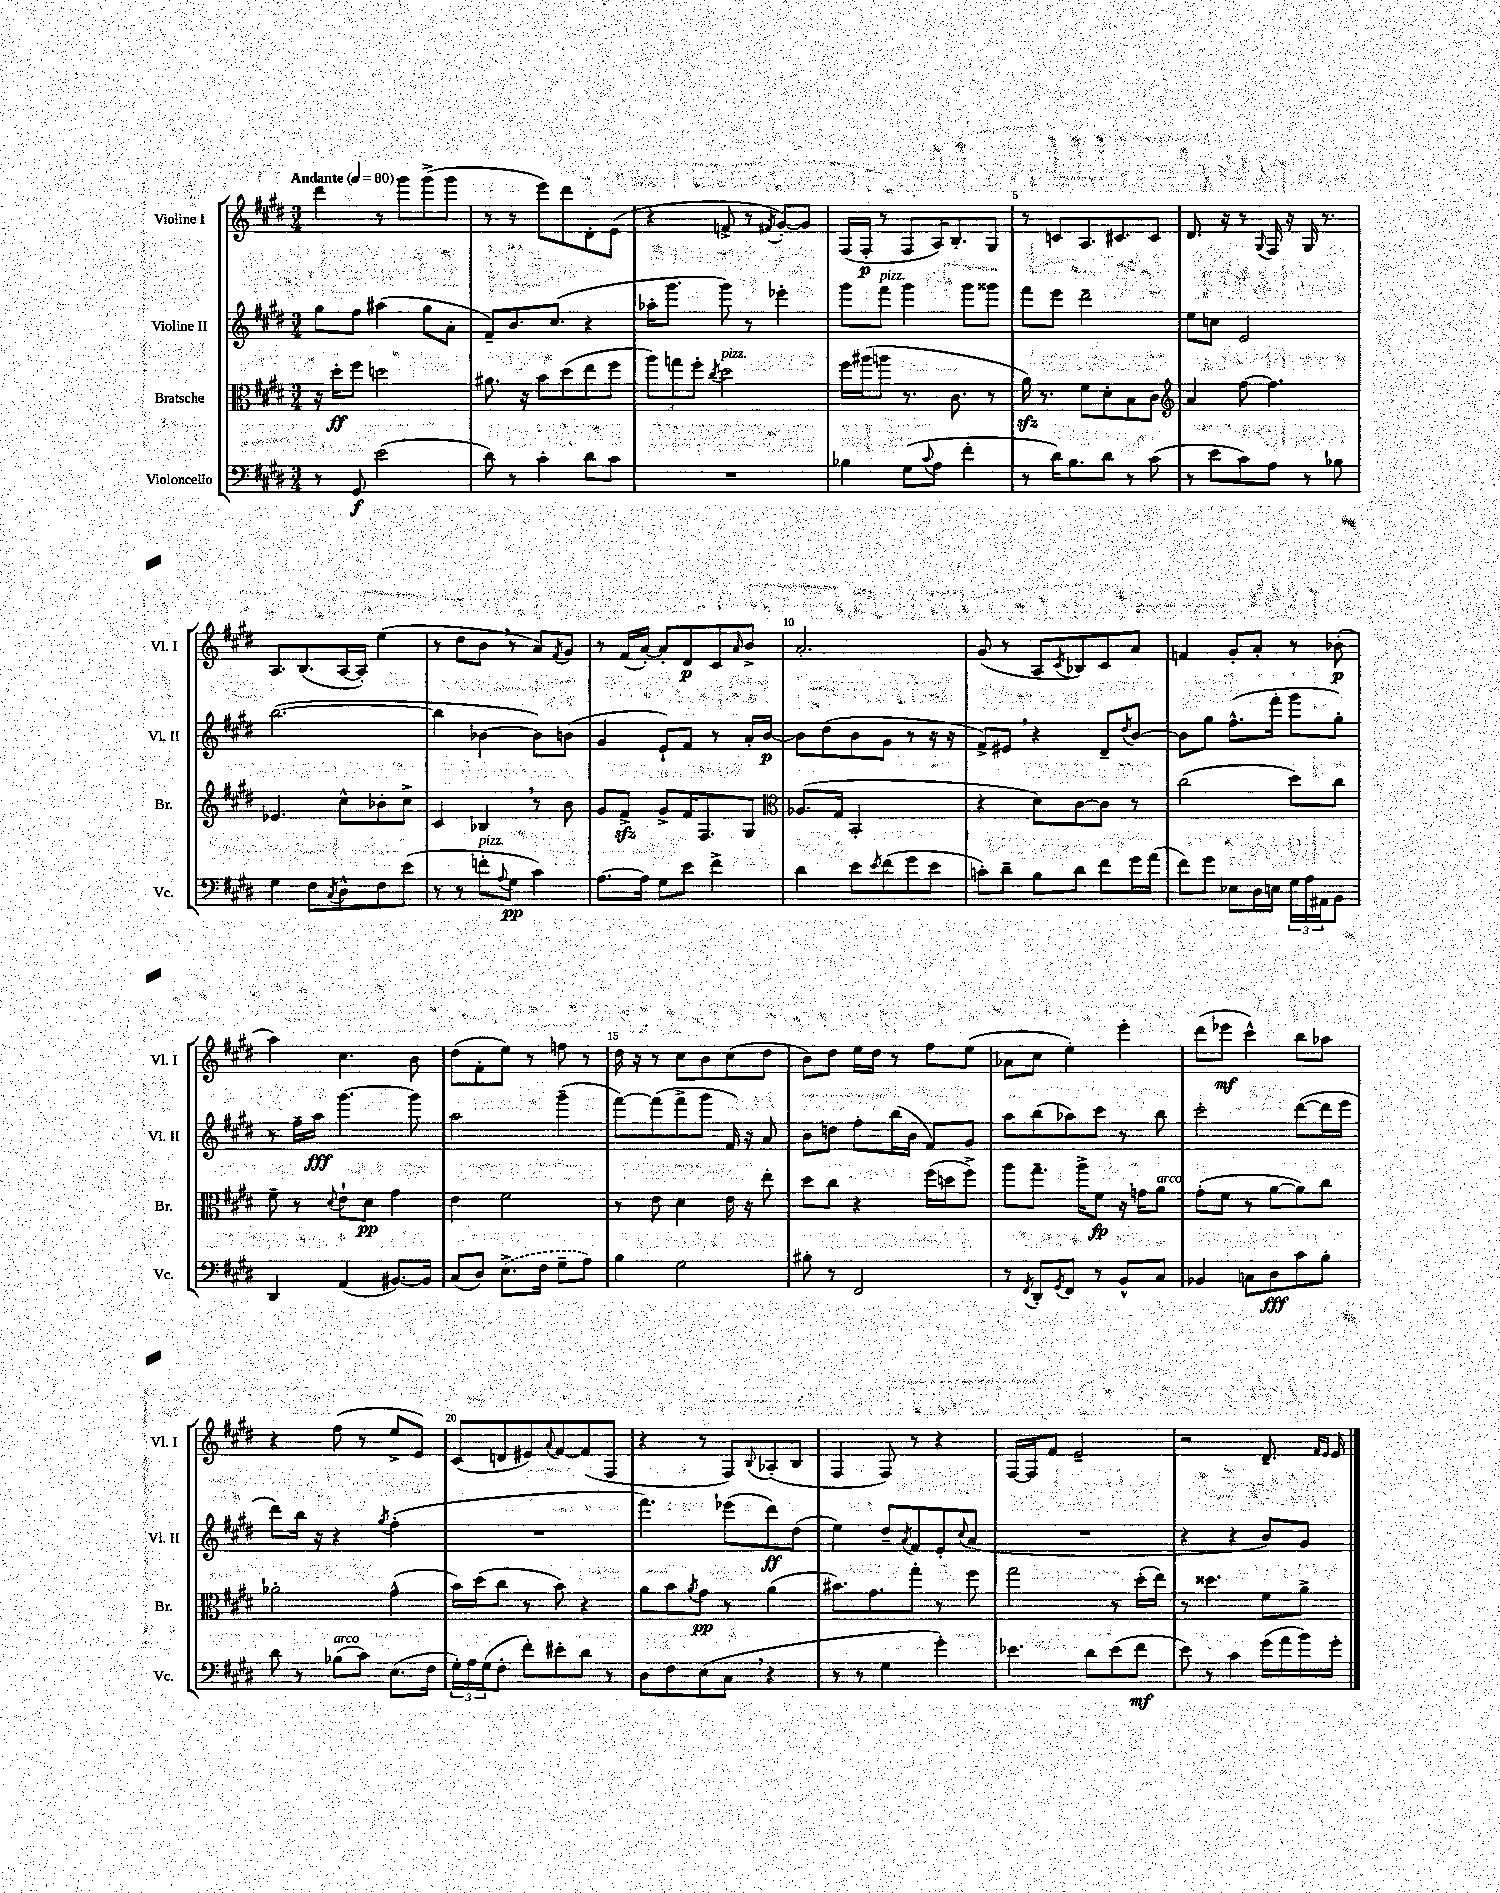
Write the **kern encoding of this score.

**kern	**kern	**kern	**kern
*staff4	*staff3	*staff2	*staff1
*clefF4	*clefC3	*clefG2	*clefG2
*k[f#c#g#d#]	*k[f#c#g#d#]	*k[f#c#g#d#]	*k[f#c#g#d#]
*M3/4	*M3/4	*M3/4	*M3/4
*MM80	*MM80	*MM80	*MM80
8r	16r	8gg#	4ddd#
.	16dd#'	.	.
8GG#	8ff#	8ff#	.
(2e	2dd	(4aa#	8r
.	.	.	8ggg#
.	.	8gg#	(8ggg#^
.	.	8a'	8ggg#
=	=	=	=
8d#)	8.a#	8f#~)	8r
8r	.	8.b	8r
.	16r	.	.
4c#'	8b	.	8eee)
.	.	(8.cc#	.
.	(8dd#	.	8ddd#
8d#	8ee	4r	8d#'
8c#	8ff#	.	(8e
=	=	=	=
2.r	12aa)	16aa-'	4r
.	.	8.ggg#	.
.	12gg	.	.
.	12ff#'	.	.
.	8qcc#	.	.
.	2dd#	8ggg#)	8f^
.	.	8r	8r
.	.	.	8qf#
.	.	4eee-'	[8g#')
.	.	.	8g#]
=	=	=	=
4B-	16ff#	8ggg#	(16F#
.	(16aa#	.	16F#'
.	8aa	8fff#	8r
(8G#	8.r	4ggg#	8F#
8qqc#	.	.	.
8A	.	.	16A)
.	8.c#	.	8.B'
4f#'	.	8ggg#	.
.	8r	8ggg##	8G#
=	=	=	=
8r	16a)	8fff#	8r
.	8.r	.	.
16d#)	.	8eee	8c
8.B	.	.	.
.	8f#	2ddd#~	8.A
8d#	8d#'	.	.
.	.	.	8.c#
8r	8B	.	.
(8c#	8c#	.	8c#
=	=	=	=
*	*clefG2	*	*
8r	4a	8ee	8.d#
8e	.	8cc	.
.	.	.	16r
8c#)	[8ff#	2e	8r
.	.	.	8qqG#
8A	4.ff#]	.	16F#
.	.	.	16r
8r	.	.	16G#
.	.	.	8.r
8B-	.	.	.
=	=	=	=
4G#	4.e-	([2.bb	8.A
.	.	.	(8.B
8F#	.	.	.
8qC#	.	.	.
8D#^^	8cc#^^	.	[16A
.	.	.	16A'])
8F#	8b-'	.	(4ee
(8e	8cc#^	.	.
=	=	=	=
8r	4c#	4bb]	8r
8r	.	.	8dd#
8f'	4B-	[4b-	8b
8qqA	.	.	.
8G#	.	.	8r
4c#)	8r	8b-])	8a)
.	.	.	8qf#
.	8b	(8b	8g#
=	=	=	=
[8.A	8g#	4g#	8r
.	8f#^	.	(16f#
16A]	.	.	[16a')
8G#	8g#^	8e`)	8a']
8e	16f#	8f#	8d#
.	8.F#	.	.
4f#^	.	8r	8c#
.	.	.	16qqa
.	8G#	16a'	8b^
.	.	[16b	.
=	=	=	=
*	*clefC3	*	*
4d#	(8.A-	8b]	2.a'
.	.	(8dd#	.
.	16G#	.	.
8e	2BB'	8b	.
8qe	.	.	.
(8f#	.	8g#	.
8g#	.	8r	.
8e	.	16r	.
.	.	16r	.
=	=	=	=
8c')	4r	8f#^)	(8g#
8d#~	.	8e#	8r
8B	8d#)	4r	8A
.	.	.	8qc#
8d#	[8c#	.	8B-)
8f#	8c#]	8d#~	8c#
.	.	8qdd#	.
16g#	8r	[8b	8a
(16a	.	.	.
=	=	=	=
8f#)	(2cc#	8b]	4f
8g#	.	8gg#	.
8E-	.	(8.ff#^^	8g#'
16D#	.	.	8a'
16E	.	16fff#'	.
24G#	8dd#)	8ggg#	8r
24A	.	.	.
24AA#	.	.	.
8BB	8cc#	8gg#')	(8b-'
=	=	=	=
4DD#	8f#~	8r	4aa)
.	8r	16ff#~	.
.	.	16aa	.
.	8qqd#	.	.
(4AA	8e`	[4.ggg#	4.cc#
.	8d#	.	.
[8.BB#)	4g#	.	.
.	.	8ggg#]	8b
16BB#]	.	.	.
=	=	=	=
(8C#	4e	2aa	(8dd#
8D#)	.	.	8f#'
(8.E^	2f#	.	8ee)
.	.	.	8r
16F#	.	.	.
8G#~	.	(4ggg#~	8ff
8A)	.	.	8r
=	=	=	=
4B	8r	[8fff#)	16dd#
.	.	.	16r
.	8e	(8fff#]	8r
2G#	4d#	8fff#^	8cc#
.	.	8ggg#	8b
.	16e	16f#)	(8cc#
.	16r	16r	.
.	8ee'	8a	8dd#
=	=	=	=
8B#'	8dd#	8b	8b)
8r	8cc#	8dd	8dd#
2FF#	4r	8ff#'	16ee
.	.	.	16dd#
.	.	(16bb	8r
.	.	16b	.
.	(16ff#	8f#)	8ff#
.	16dd	.	.
.	8ff#^)	8g#	(8ee
=	=	=	=
8r	8aa	8aa	8a-
8qFF#	.	.	.
8DD#'	8.gg#~	(8bb	8cc#
8qGG#	.	.	.
8FF#	.	8aa-)	4ee')
.	16aa^	.	.
8r	8f#	8ccc#	.
8BB^^	16r	8r	4eee'
.	16g	.	.
8C#	8a	8bb	.
=	=	=	=
4BB-	(8g#'	2ccc#'	(8ddd#
.	8f#	.	8eee-
8C	8r	.	4ccc#^^)
8D#	[8a	.	.
8c#	8a])	([8ddd#	8bb
8B'	8cc#	16ddd#]	8aa-
.	.	16eee	.
=	=	=	=
8d#	2a-'	8ddd#)	4r
8r	.	16bb	.
.	.	16r	.
(8B-	.	4r	(8ff#
8c#)	.	.	8r
.	.	8qgg#	.
(8.E	(4g#^^	(4ff#'	8ee^
.	.	.	8e)
16F#	.	.	.
=	=	=	=
24G#')	16b)	2.r	(8c#
24A	.	.	.
.	(16dd#	.	.
(24G#	.	.	.
8F#'	8cc#	.	8d
8f#')	8r	.	8e#)
.	.	.	8qqa
8e#'	8b)	.	[8f#
8d#	4r	.	(8f#]
8r	.	.	8F#
=	=	=	=
8D#	8a	4.fff#)	4r
8F#	8b	.	.
.	8qa	.	.
(8E	8g#	.	8r
8C#	8r	(8eee-	8F#)
.	.	.	8qqB
4r	(4a	8ddd#)	(8A-'
.	.	(8dd#	8B
=	=	=	=
8r	8.b#)	4ee)	4F#
8r	.	.	.
.	8.g#	.	.
4G#	.	8dd#~	8F#)
.	.	8qa	.
.	8gg#'	8f#	8r
4g#')	8r	8e'	4r
.	.	8qqcc#	.
.	8ff#	(8a	.
=	=	=	=
4.e-	2gg#	2.r	[16F#
.	.	.	16F#]
.	.	.	8f#
.	.	.	2e~
8d#	.	.	.
(8e-	8r	.	.
8f#	(16dd#'	.	.
.	16ee)	.	.
=	=	=	=
8e)	8r	4r	2r
8r	4.dd##	.	.
4c#	.	4r	.
(16g#	8f#	8b)	8.d#~
16a	.	.	.
16b)	8a^	8g#	.
.	.	.	16qqf#
.	.	.	16qqe
16g#'	.	.	16e
==	==	==	==
*-	*-	*-	*-
